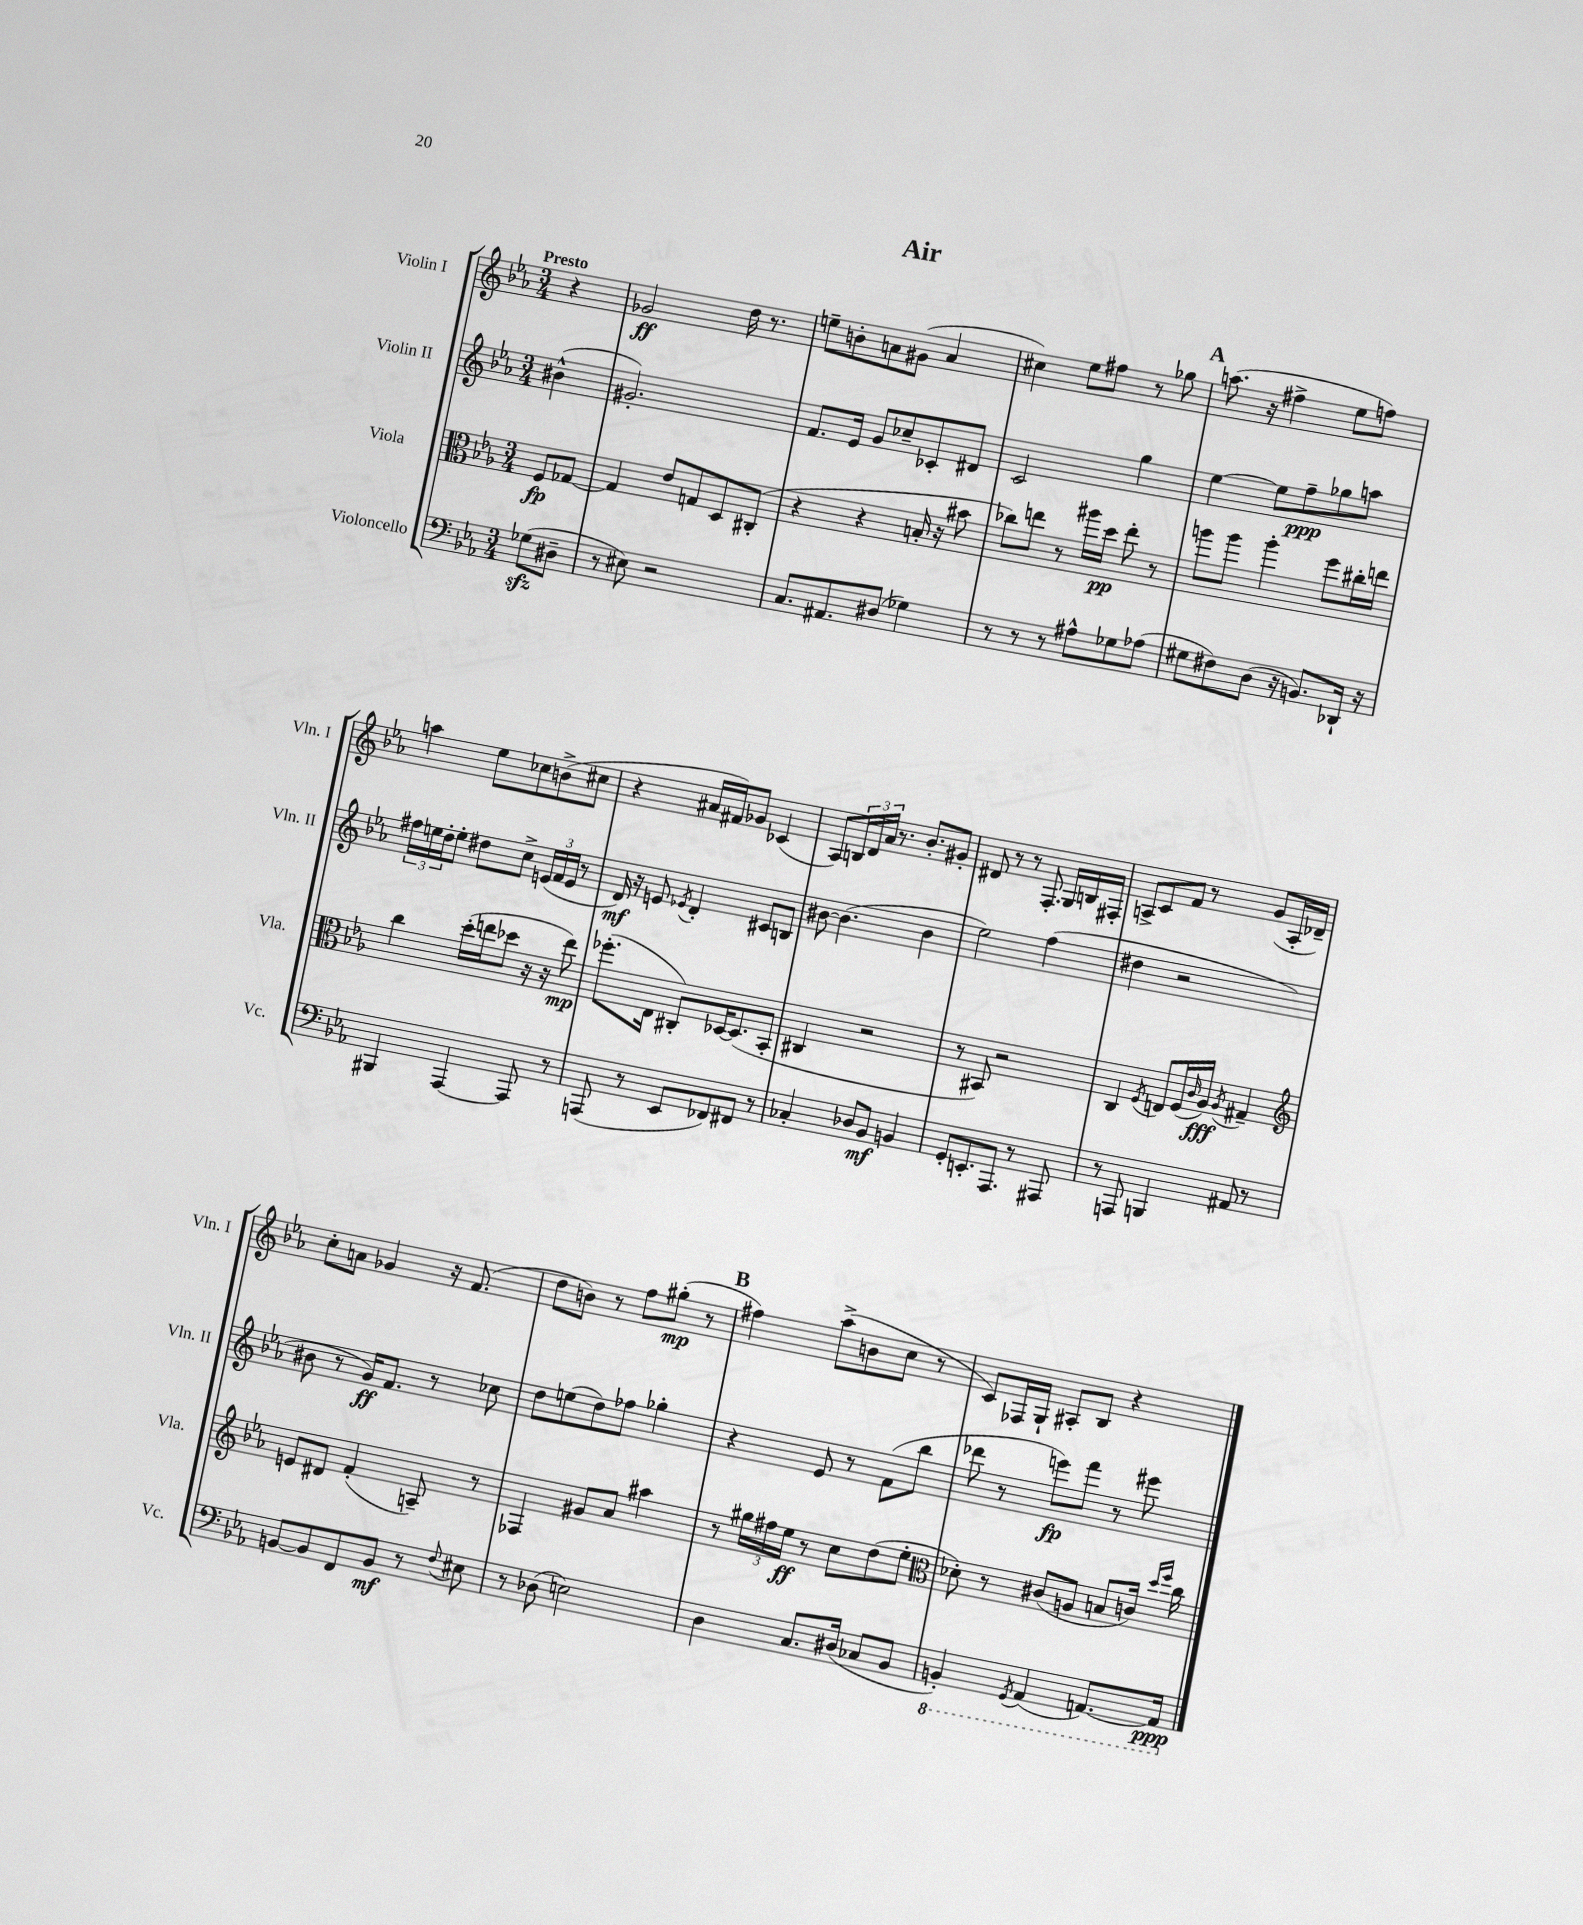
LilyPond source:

\header { title = "Air" }
<<
\new StaffGroup <<
\new Staff = "s0" \with { instrumentName = "Violin I" shortInstrumentName = "Vln. I" } {
    \clef treble \key ees \major \numericTimeSignature \time 3/4 \partial 4 \tempo "Presto"
    r4 |
    ges'2\ff d''16 r8. |
    e''8-- b'8-. a'8 gis'8( a'4 |
    cis''4) ees''8 fis''8 r8 ges''8 |
    \mark \markup { \bold "A" } a''8.( r16 fis''4-> ees''8 f''8) |
    a''4 ees''8 ces''8 b'8->( cis''8 |
    r4 ais'16 fis'16) ges'8 ces'4( |
    aes8) \tuplet 3/2 { b16 d'16 aes'16 } r8. bes'8.-. gis'8-. |
    dis'8 r8 r8 f8.-. g16 b16 fis16-. |
    a8-> c'8 f'8 r8 g'8( a16-. des'16--) |
    c''8-. a'8 ges'4 r16 f'8.( |
    d''8 b'8) r8 f''8 gis''8-.\mp( r8 |
    \mark \markup { \bold "B" } fis''4) aes''8->( b'8 c''8 r8 |
    c'8) fes16 g16-! ais8-. bes8 r4 \bar "|." |
}
\new Staff = "s1" \with { instrumentName = "Violin II" shortInstrumentName = "Vln. II" } {
    \clef treble \key ees \major \numericTimeSignature \time 3/4 \partial 4
    bis'4-^( |
    gis'2.-.) |
    f'8. ees'16 g'8 ces''8-- ces'8-. dis'8 |
    c'2 g''4 |
    \mark \markup { \bold "A" } ees''4~ ees''8 f''8--\ppp ges''8 a''8 |
    \tuplet 3/2 { fis''16 e''16 d''16-. } e''8-. dis''8 c''8-> \tuplet 3/2 { e'16( f'16 e'16 } r8 |
    d'16\mf) r16 e'8 \acciaccatura { ees'8 } d'4-. cis'8 b8 |
    bis'8~ bis'4.( bis'4 |
    ees''2) f''4( |
    dis''4 r2 |
    bis'8 r8 g'16\ff) f'8. r8 ces''8 |
    d''8 e''8( d''8) fes''8 ges''4-. |
    \mark \markup { \bold "B" } r4 ees'8 r8 f'8( bes''8 |
    des'''8 r8 e'''8\fp) f'''8 r8 eis'''8 \bar "|." |
}
\new Staff = "s2" \with { instrumentName = "Viola" shortInstrumentName = "Vla." } {
    \clef alto \key ees \major \numericTimeSignature \time 3/4 \partial 4
    f8\fp ges8~ |
    ges4 ees'8 g8 d8 cis8-.( |
    r4 r4 b16-. r16 bis'8 |
    ces''8) e''8 r8 ais''16 d''16\pp e''8-. r8 |
    \mark \markup { \bold "A" } a''8 a''8 a''4-. f''8 cis''16-. e''16 |
    c''4 d''16-.( e''16 des''8 r16 r16 e''8\mp) |
    fes''8.-.( ees16 cis8-.) des16~ des8.( bes,8-. |
    cis4 r2 |
    r8 bis,8) r2 |
    c4 \acciaccatura { f8 } e8 f16( \grace { c'16 } aes16\fff) \acciaccatura { aes8 } gis4-- |
    \clef treble e'8 dis'8 f'4-.( a8--) r8 |
    fes4 gis'8 aes'8 ais''4 |
    \mark \markup { \bold "B" } r8 \tuplet 3/2 { gis''16 fis''16 ees''16\ff } r8 c''8 d''8( ees''8-. |
    \clef alto des'8-.) r8 cis'8( a8 b8 c'16) \grace { d''16 f''16 } c''16 \bar "|." |
}
\new Staff = "s3" \with { instrumentName = "Violoncello" shortInstrumentName = "Vc." } {
    \clef bass \key ees \major \numericTimeSignature \time 3/4 \partial 4
    ges8\sfz( dis8-- |
    r8 eis8) r2 |
    c8. ais,8. dis8( ges4) |
    r8 r8 r8 ais8-^ ges8 aes8( |
    \mark \markup { \bold "A" } gis8 fis8) d8( r16 b,8.) des,16-! r16 |
    bis,,4 aes,,4~ aes,,8 r8 |
    a,,8( r8 ees,8 fes,8) fis,8 r8 |
    ces4-. des8 bes,8\mf b,4 |
    g,8-. e,8.-. aes,,8. r8 ais,,8 |
    r8 a,,8 b,,4 ais,8 r8 |
    b,8~ b,8 f,8 b,8\mf r8 \appoggiatura { f8 } eis8 |
    r8 des8( e2) |
    \mark \markup { \bold "B" } d4 c8. dis16( ces8 bes,8 |
    \ottava #-1 b,,4-.) \acciaccatura { g,,8 } aes,,4( a,,8.~) a,,16\ppp \ottava #0 \bar "|." |
}
>>
>>
\layout { \context { \Score \remove "Bar_number_engraver" } }
